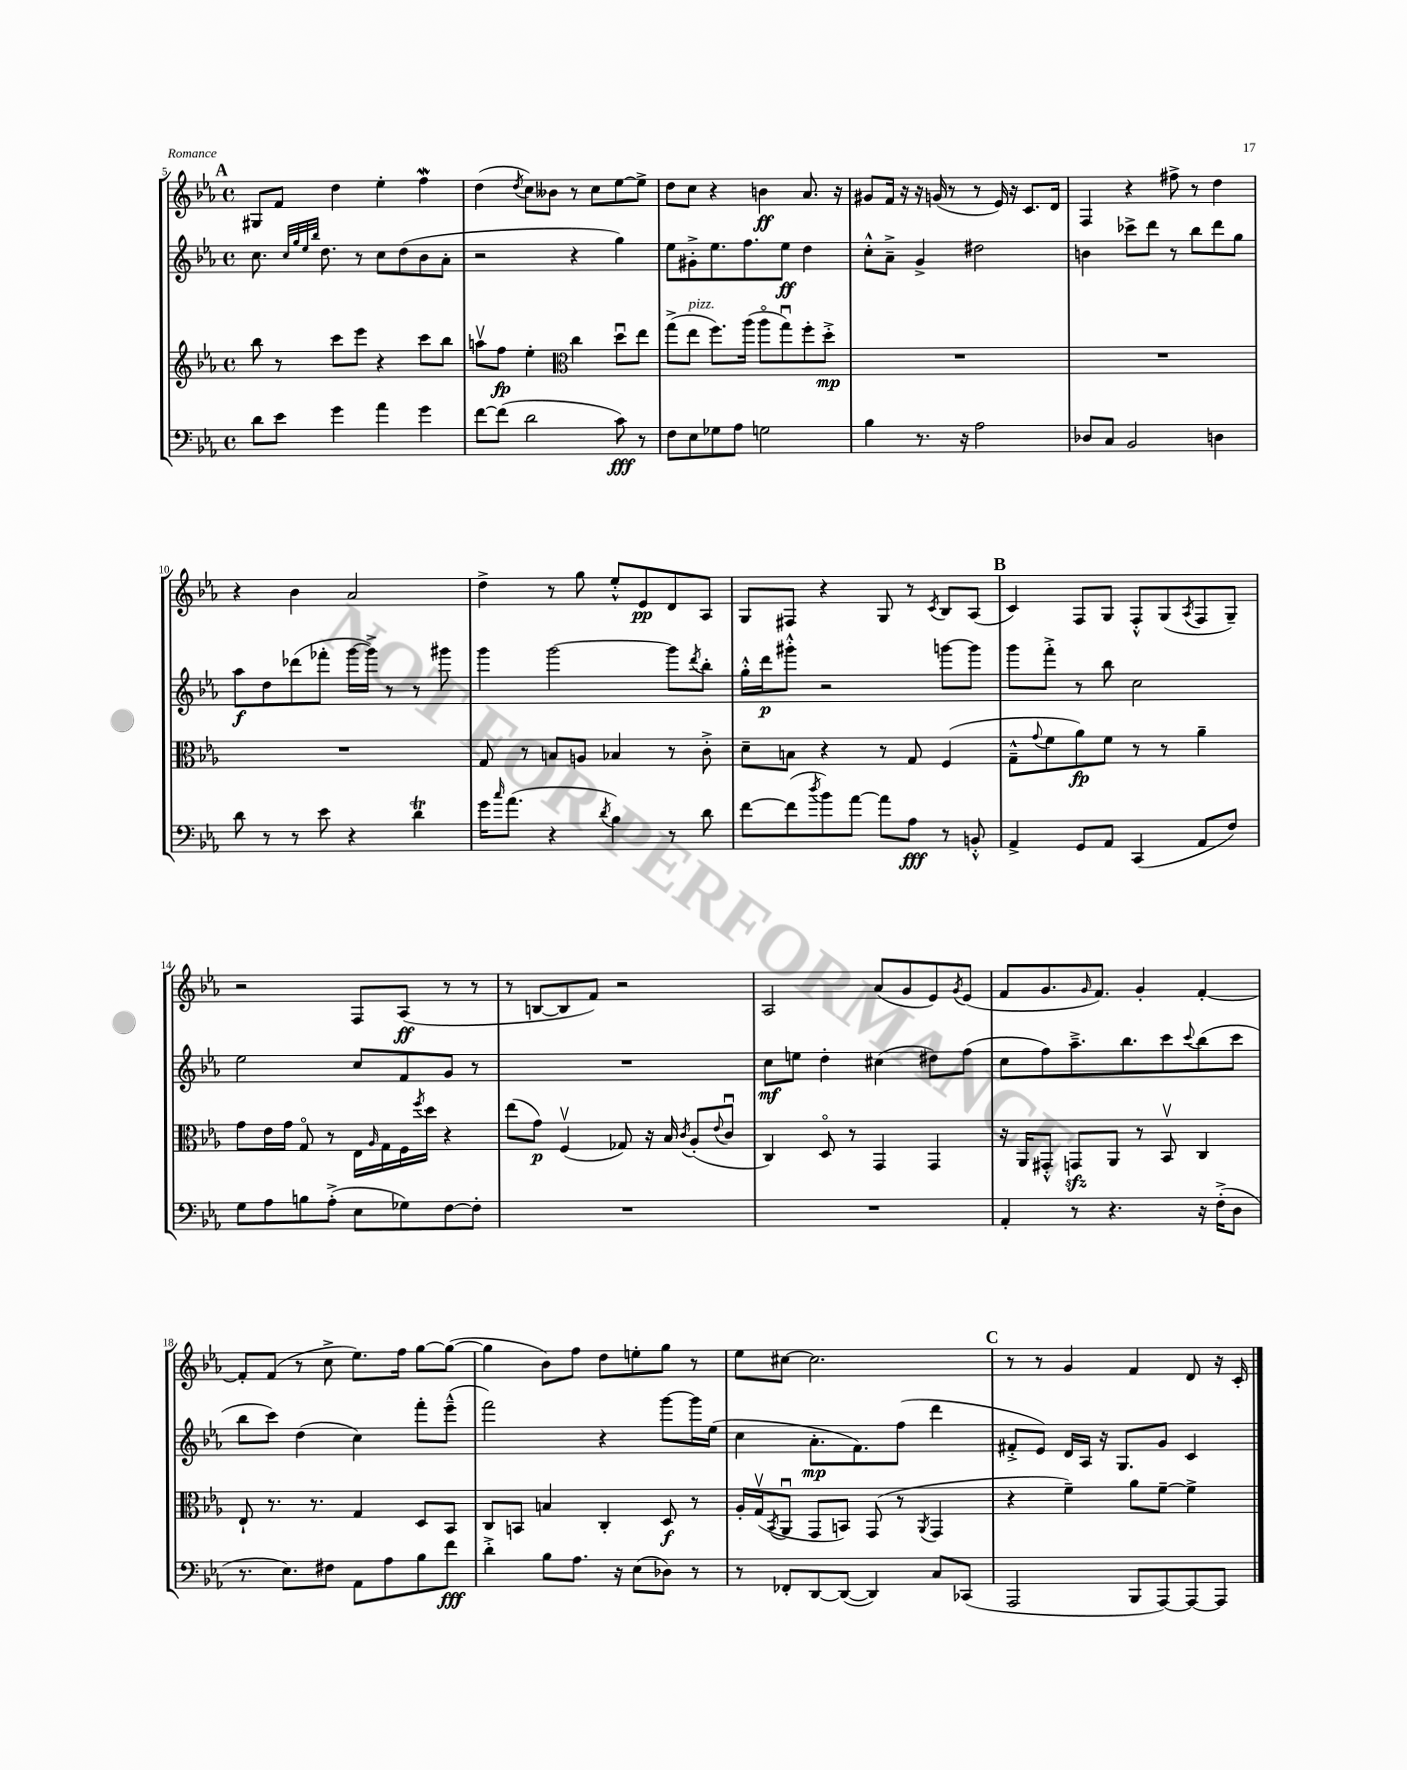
<<
\new StaffGroup <<
\new Staff = "s0" {
    \clef treble \key ees \major \defaultTimeSignature \time 4/4
    \mark \markup { \bold "A" } gis8 f'8 d''4 ees''4-. f''4\mordent |
    d''4( \acciaccatura { d''8 } c''8) beses'8 r8 c''8 ees''8~ ees''8-> |
    d''8 c''8 r4 b'4\ff aes'8. r16 |
    gis'8 f'16 r16 r16 g'16( r8 r8 ees'16) r16 c'8. d'16 |
    f4 r4 fis''8-> r8 d''4 |
    r4 bes'4 aes'2 |
    d''4-> r8 g''8 ees''8-.-^ ees'8\pp d'8 aes8 |
    g8 fis8 r4 g8 r8 \acciaccatura { c'8 } bes8 aes8( |
    \mark \markup { \bold "B" } c'4) f8 g8 f8-.-^ g8( \acciaccatura { aes8 } f8 g8--) |
    r2 f8 aes8\ff( r8 r8 |
    r8 b8~ b8 f'8) r2 |
    aes2 aes'8( g'8 ees'8) \acciaccatura { g'8 } ees'8( |
    f'8 g'8. \grace { g'16 } f'8.) g'4-. f'4~-. |
    f'8-. f'8( r8 c''8-> ees''8.) f''16 g''8~ g''8~( |
    g''4 bes'8) f''8 d''8 e''8-. g''8 r8 |
    ees''8 cis''8~ cis''2. |
    \mark \markup { \bold "C" } r8 r8 g'4 f'4 d'8 r16 c'16-. \bar "|." |
}
\new Staff = "s1" {
    \clef treble \key ees \major \defaultTimeSignature \time 4/4
    \mark \markup { \bold "A" } c''8. \grace { c''32 g''32 ees''32 bes''32 } d''8. r8 c''8 d''8( bes'8 aes'8-. |
    r2 r4 g''4) |
    ees''8 gis'8-.-> ees''8. f''8. ees''8\ff d''4 |
    c''8-.-^ aes'8---> g'4-> dis''2 |
    b'4 ces'''8-> d'''8 r8 bes''8 d'''8 g''8 |
    aes''8\f d''8 des'''8( fes'''8-. g'''16~ g'''16->) r8 r8 gis'''8 |
    g'''4 g'''2~ g'''8 \acciaccatura { d'''8 } bes''8-. |
    g''16-.-^ d'''16\p gis'''8-.-^ r2 g'''8~ g'''8 |
    \mark \markup { \bold "B" } g'''8 f'''8-.-> r8 bes''8 c''2 |
    ees''2 c''8 f'8 g'8 r8 |
    R1 |
    c''8\mf e''8 d''4-. cis''4( dis''8) f''8( |
    c''8 f''8) aes''8.---> bes''8. c'''8 \appoggiatura { c'''8 } bes''8( c'''8 |
    bes''8 c'''8) d''4( c''4) f'''8-. ees'''8---^( |
    f'''2) r4 g'''8~ g'''16 ees''16( |
    c''4 aes'8.-.\mp f'8.) f''8( d'''4 |
    \mark \markup { \bold "C" } fis'8-.-> ees'8) d'16 aes16 r16 g8. g'8 c'4 \bar "|." |
}
\new Staff = "s2" {
    \clef treble \key ees \major \defaultTimeSignature \time 4/4
    \mark \markup { \bold "A" } bes''8 r8 c'''8 ees'''8 r4 c'''8 bes''8 |
    a''8\upbow f''8\fp ees''4-. \clef alto c''4 d''8\downbow ees''8 |
    g''8->( ees''8^\markup { \italic "pizz." } f''8.) aes''16( aes''8\flageolet g''8\downbow) f''8-. d''8-.->\mp |
    R1 |
    R1 |
    R1 |
    g8 r8 b8 a8 bes4 r8 c'8-.-> |
    d'8-- b8 r4 r8 g8 f4( |
    \mark \markup { \bold "B" } g8---^ \appoggiatura { g'8 } f'8 aes'8\fp) f'8 r8 r8 aes'4-- |
    g'8 ees'16 g'16 g8\flageolet r8 ees16 \grace { aes16 } g16 f16 \acciaccatura { f''8 } d''16 r4 |
    ees''8( g'8\p) f4\upbow( ges8) r16 bes16 \acciaccatura { c'8 } aes8-.( \appoggiatura { ees'8 } c'8\downbow |
    c4) d8\flageolet r8 g,4 g,4 |
    r16 aes,16 gis,8-.-^ g,8\sfz aes,8 r8 bes,8\upbow c4 |
    ees8-! r8. r8. g4 d8 bes,8 |
    c8 b,8 b4 c4-. d8\f r8 |
    aes16-. g16\upbow( \acciaccatura { bes,8 } aes,8\downbow g,8 b,8) g,8( r8 \acciaccatura { aes,8 } g,4 |
    \mark \markup { \bold "C" } r4 f'4--) aes'8 f'8~-- f'4-> \bar "|." |
}
\new Staff = "s3" {
    \clef bass \key ees \major \defaultTimeSignature \time 4/4
    \mark \markup { \bold "A" } d'8 ees'8 g'4 aes'4 g'4 |
    f'8~ f'8( d'2 c'8\fff) r8 |
    f8 ees8 ges8 aes8 g2 |
    bes4 r8. r16 aes2 |
    des8 c8 bes,2 d4 |
    d'8 r8 r8 ees'8 r4 d'4\trill |
    g'16 \grace { c''16 } aes'8.( r4 \acciaccatura { d'8 } bes4) r8 d'8 |
    f'8~ f'8( \acciaccatura { d''8 } bes'8) aes'8~ aes'8 aes8\fff r8 b,8-.-^ |
    \mark \markup { \bold "B" } aes,4-> g,8 aes,8 c,4( aes,8 f8) |
    g8 aes8 b8 aes8-.->( ees8 ges8) f8~ f8-. |
    R1 |
    R1 |
    aes,4-. r8 r4. r16 f16-.->( d8 |
    r8. ees8.) fis8 aes,8 aes8 bes8 f'8\fff |
    d'4-.-> bes8 aes8. r16 ees8( des8) r8 |
    r8 fes,8-. d,8~ d,8~( d,4) c8 ces,8( |
    \mark \markup { \bold "C" } aes,,2 bes,,8 aes,,8~) aes,,8~ aes,,8 \bar "|." |
}
>>
>>
\layout { \context { \Score currentBarNumber = #5 } }
